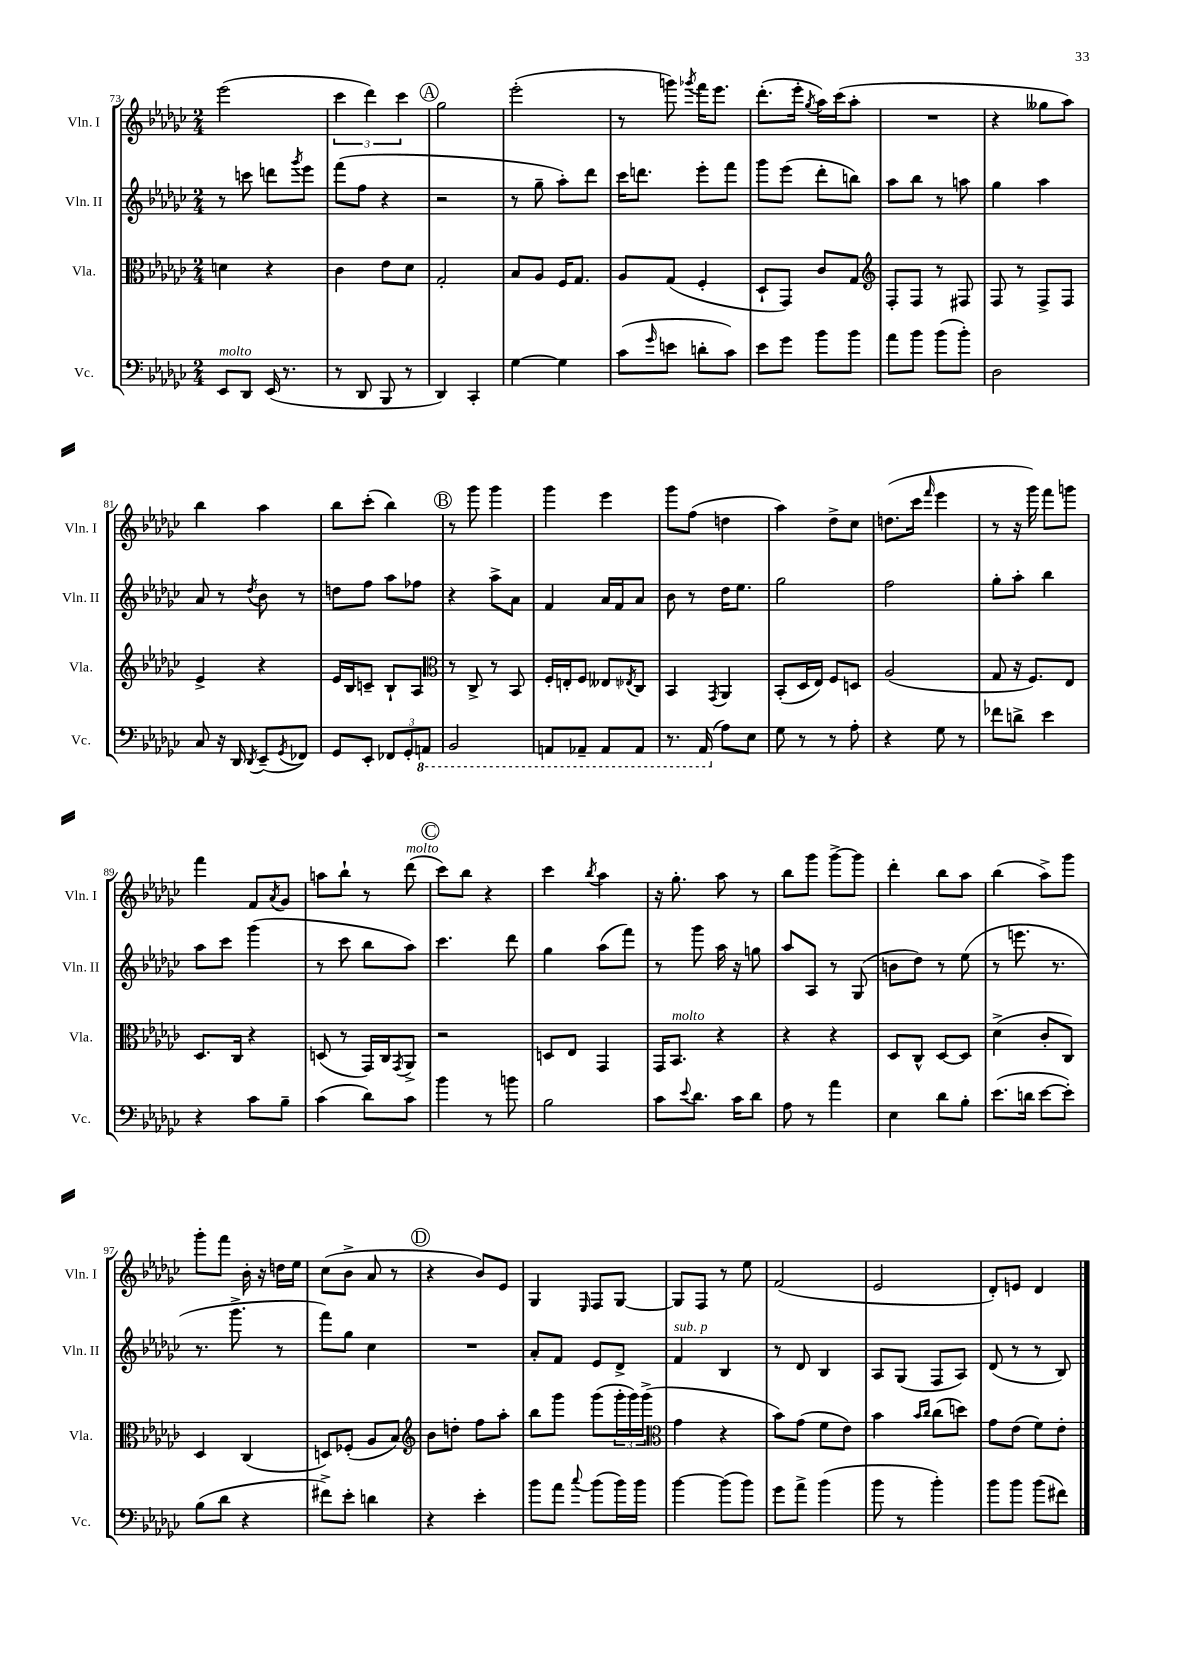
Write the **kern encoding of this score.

**kern	**kern	**kern	**kern
*part4	*part3	*part2	*part1
*staff4	*staff3	*staff2	*staff1
*I"Vc.	*I"Vla.	*I"Vln. II	*I"Vln. I
*I'Vc.	*I'Vla.	*I'Vln. II	*I'Vln. I
*clefF4	*clefC3	*clefG2	*clefG2
*k[b-e-a-d-g-c-]	*k[b-e-a-d-g-c-]	*k[b-e-a-d-g-c-]	*k[b-e-a-d-g-c-]
*M2/4	*M2/4	*M2/4	*M2/4
=73	=73	=73	=73
!LO:TX:a:i:t=molto	!	!	!
8EE-/L	4dn\	8r	(2eee-\
8DD-/J	.	8cccn\	.
(16EE-/	4r	8dddn\L	.
8.r	.	.	.
.	.	8qggg-/	.
.	.	8eee-\J	.
=74	=74	=74	=74
8r	4c-\	(8fff\L	6ccc-\
8DD-/	.	8ff\J	.
.	.	.	6ddd-\)
8BBB-/	8e-\L	4r	.
.	.	.	6ccc-\
8r	8d-\J	.	.
!!LO:REH:place=s1:t=A
=75	=75	=75	=75
4DD-/)	2G-'/	2r	2gg-\
4CC-'/	.	.	.
=76	=76	=76	=76
[4G-\	8B-/L	8r	(2eee-'\
.	8A-/J	8gg-~\	.
4G-\]	16F/KL	8aa-'\L)	.
.	8.G-/J	.	.
.	.	8ddd-\J	.
=77	=77	=77	=77
(8c-\L	8A-/L	16ccc-\KL	8r
.	.	8.dddn\J	.
16qqg-/	.	.	.
8en\J	(8G-/J	.	8gggn\)
.	.	.	8qggg-X/
8dn'\L	4F'/	8eee-'\L	16fff\KL
.	.	.	8.eee-\J
8c-\J)	.	8fff\J	.
=78	=78	=78	=78
8e-\L	8D-`/L	8ggg-\L	(8.ddd-'\L
8g-\J	8GG-/J)	(8eee-\J	.
.	.	.	16eee-'\Jk
.	.	.	8qgg-/
8b-\L	8c-/L	8ddd-'\L	16aa-\LL)
.	.	.	(16ccc-\J
8b-\J	8G-/J	8bbn\J)	8aa-'\J
=79	=79	=79	=79
*	*clefG2	*	*
8a-\L	8F'/L	8aa-\L	2r
8b-\J	8F/J	8bb-\J	.
(8b-\L	8r	8r	.
8b-'\J)	8F#X/	8aan\	.
=80	=80	=80	=80
2D-\	8F/	4gg-\	4r
.	8r	.	.
.	8F^/L	4aa-\	8gg--X\L
.	8F/J	.	8aa-\J)
!!LO:LB:g=z
=81	=81	=81	=81
8C-/	4e-^/	8a-/	4bb-\
16r	.	8r	.
16DD-/	.	.	.
8qDD-/	.	8qdd-/	.
(8EE-~/L	4r	8b-\	4aa-\
8qGG-/	.	.	.
8FF-X/J)	.	8r	.
=82	=82	=82	=82
8GG-/L	16e-/LL	8ddn\L	8bb-\L
.	16B-/J	.	.
8EE-'/J	8cn~/J	8ff\J	(8ccc-'\J
12FF-X/L	8B-`/L	8aa-\L	4bb-\)
12GG-'/	.	.	.
.	8A-/J	8ff-X\J	.
*8ba	*	*	*
12AAAn/J	.	.	.
!!LO:REH:place=s1:t=B
=83	=83	=83	=83
*	*clefC3	*	*
2BBB-/	8r	4r	8r
.	8C-^/	.	8ggg-\
.	8r	8aa-^\L	4ggg-\
.	8BB-/	8a-\J	.
=84	=84	=84	=84
8AAAn/L	16F'/LL	4f/	4ggg-\
.	16En'/J	.	.
8AAA-X~/J	8F/J	.	.
8AAA-/L	8E--X/L	16a-/LL	4eee-\
.	.	16f/J	.
.	8qE-X/	.	.
8AAA-/J	8C-/J	8a-/J	.
=85	=85	=85	=85
8.r	4BB-/	8b-\	8ggg-\L
.	.	8r	(8ff\J
(16AAA-/	.	.	.
.	8qGG-/	.	.
*X8ba	*	*	*
8A-\L)	4AA-/	16dd-\KL	4ddn\
.	.	8.ee-\J	.
8E-\J	.	.	.
=86	=86	=86	=86
8G-\	(8BB-'/L	2gg-\	4aa-\)
8r	16D-/L	.	.
.	16E-/JJ)	.	.
8r	8F/L	.	8dd-^\L
8A-'\	8Dn/J	.	8cc-\J
=87	=87	=87	=87
4r	(2A-/	2ff\	(8.ddn\L
.	.	.	16ccc-\Jk
.	.	.	16qqfff/
8G-\	.	.	4eee-\
8r	.	.	.
=88	=88	=88	=88
8f-X\L	8G-/	8gg-'\L	8r
8dn^\J	16r	8aa-'\J	16r
.	8.F/L)	.	16ggg-\)
4e-\	.	4bb-\	8fff\L
.	8E-/J	.	8gggn\J
!!LO:LB:g=z
=89	=89	=89	=89
4r	8.D-/L	8aa-\L	4fff\
.	.	8ccc-\J	.
.	16C-/Jk	.	.
8c-\L	4r	(4ggg-\	8f/L
.	.	.	8qa-/
8B-~\J	.	.	8g-/J
=90	=90	=90	=90
(4c-\	(8Dn/	8r	8aan\L
.	8r	8ccc-\	8bb-`\J
8d-\L)	16GG-/LL)	8bb-\L	8r
.	16C-/J	.	.
.	8qGG-/	.	.
!	!	!	!LO:TX:a:i:t=molto
8c-\J	8AA-^/J	8aa-\J)	(8ddd-\
!!LO:REH:place=s1:t=C
=91	=91	=91	=91
4b-\	2r	4.ccc-\	8ccc-\L)
.	.	.	8bb-\J
8r	.	.	4r
8bn\	.	8ddd-\	.
=92	=92	=92	=92
2B-\	8Dn/L	4gg-\	4ccc-\
.	8E-/J	.	.
.	.	.	8qbb-/
.	4GG-/	(8aa-\L	4aa-\
.	.	8fff\J)	.
=93	=93	=93	=93
8c-\L	16GG-/KL	8r	16r
!	!LO:TX:a:i:t=molto	!	!
.	8.BB-/J	.	8.gg-'\
8qqe-/	.	.	.
8.d-\J	.	8ggg-\	.
.	4r	16aa-\	8aa-\
16c-\KL	.	16r	.
8d-\J	.	8ggn\	8r
=94	=94	=94	=94
8A-\	4r	8aa-/L	8bb-\L
8r	.	8A-/J	8ggg-\J
4a-\	4r	8r	[8ggg-^\L
.	.	(8G-/	8ggg-\J]
=95	=95	=95	=95
4E-\	8D-/L	8bn\L	4ddd-'\
.	8C-^^/J	8dd-\J)	.
8d-\L	[8D-/L	8r	8bb-\L
8B-'\J	8D-/J]	(8ee-\	8aa-\J
=96	=96	=96	=96
(8.e-\L	(4d-^\	8r	(4bb-\
.	.	8.eeen\	.
16dn\Jk	.	.	.
[8e-\L	8c-'/L	.	8aa-^\L)
.	.	8.r	.
8e-'\J])	8C-/J)	.	8ggg-\J
!!LO:LB:g=z
=97	=97	=97	=97
(8B-\L	4D-/	8.r	8ggg-'\L
8d-\J	.	.	8fff\J
.	.	8.ggg-^\	.
4r	(4C-/	.	16b-'\
.	.	.	16r
.	.	8r	16ddn\LL
.	.	.	16ee-\JJ
=98	=98	=98	=98
8f#X^\L)	8Dn/L)	8fff\L)	(8cc-\L
8e-'\J	(8F-X'/J	8gg-\J	8b-^\J
4dn\	8A-/L	4cc-\	8a-/
.	8B-/J)	.	8r
!!LO:REH:place=s1:t=D
=99	=99	=99	=99
*	*clefG2	*	*
4r	8b-\L	2r	4r
.	8ddn'\J	.	.
4e-'\	8ff\L	.	8b-/L)
.	8aa-'\J	.	8e-/J
=100	=100	=100	=100
8b-\L	8bb-\L	8a-'/L	4G-/
8a-\J	8ggg-\J	8f/J	.
8qqcc-/	.	.	16qqE-/
(8b-\L	(8ggg-\L	8e-/L	8F/L
16b-\L)	24ggg-'\L	8d-^/J	[8G-/J
.	24ggg-\)	.	.
16b-\JJ	.	.	.
.	(24ggg-^\JJ	.	.
=101	=101	=101	=101
*	*clefC3	*	*
!	!	!LO:TX:a:i:t=sub. p	!
[4b-\	4g-\	4f/	8G-/L]
.	.	.	8F/J
(8b-\L]	4r	4B-/	8r
8b-\J)	.	.	8ee-\
=102	=102	=102	=102
8g-\L	8b-\L)	8r	(2f/
8a-^\J	(8g-\J	8d-/	.
(4b-\	8f\L	4B-/	.
.	8e-\J)	.	.
=103	=103	=103	=103
8b-\	4b-\	8A-/L	2e-/
8r	.	(8G-/J	.
.	16qqb-/LL	.	.
.	16qqcc-/JJ	.	.
4b-'\)	(8cc-\L	8F/L	.
.	8ddn\J)	8A-/J)	.
=104	=104	=104	=104
8b-\L	8g-\L	(8d-/	8d-'/L)
8b-\J	(8e-\J	8r	8en/J
(8b-\L	8f\L)	8r	4d-/
8f#X\J)	8e-'\J	8B-/)	.
==	==	==	==
*-	*-	*-	*-
